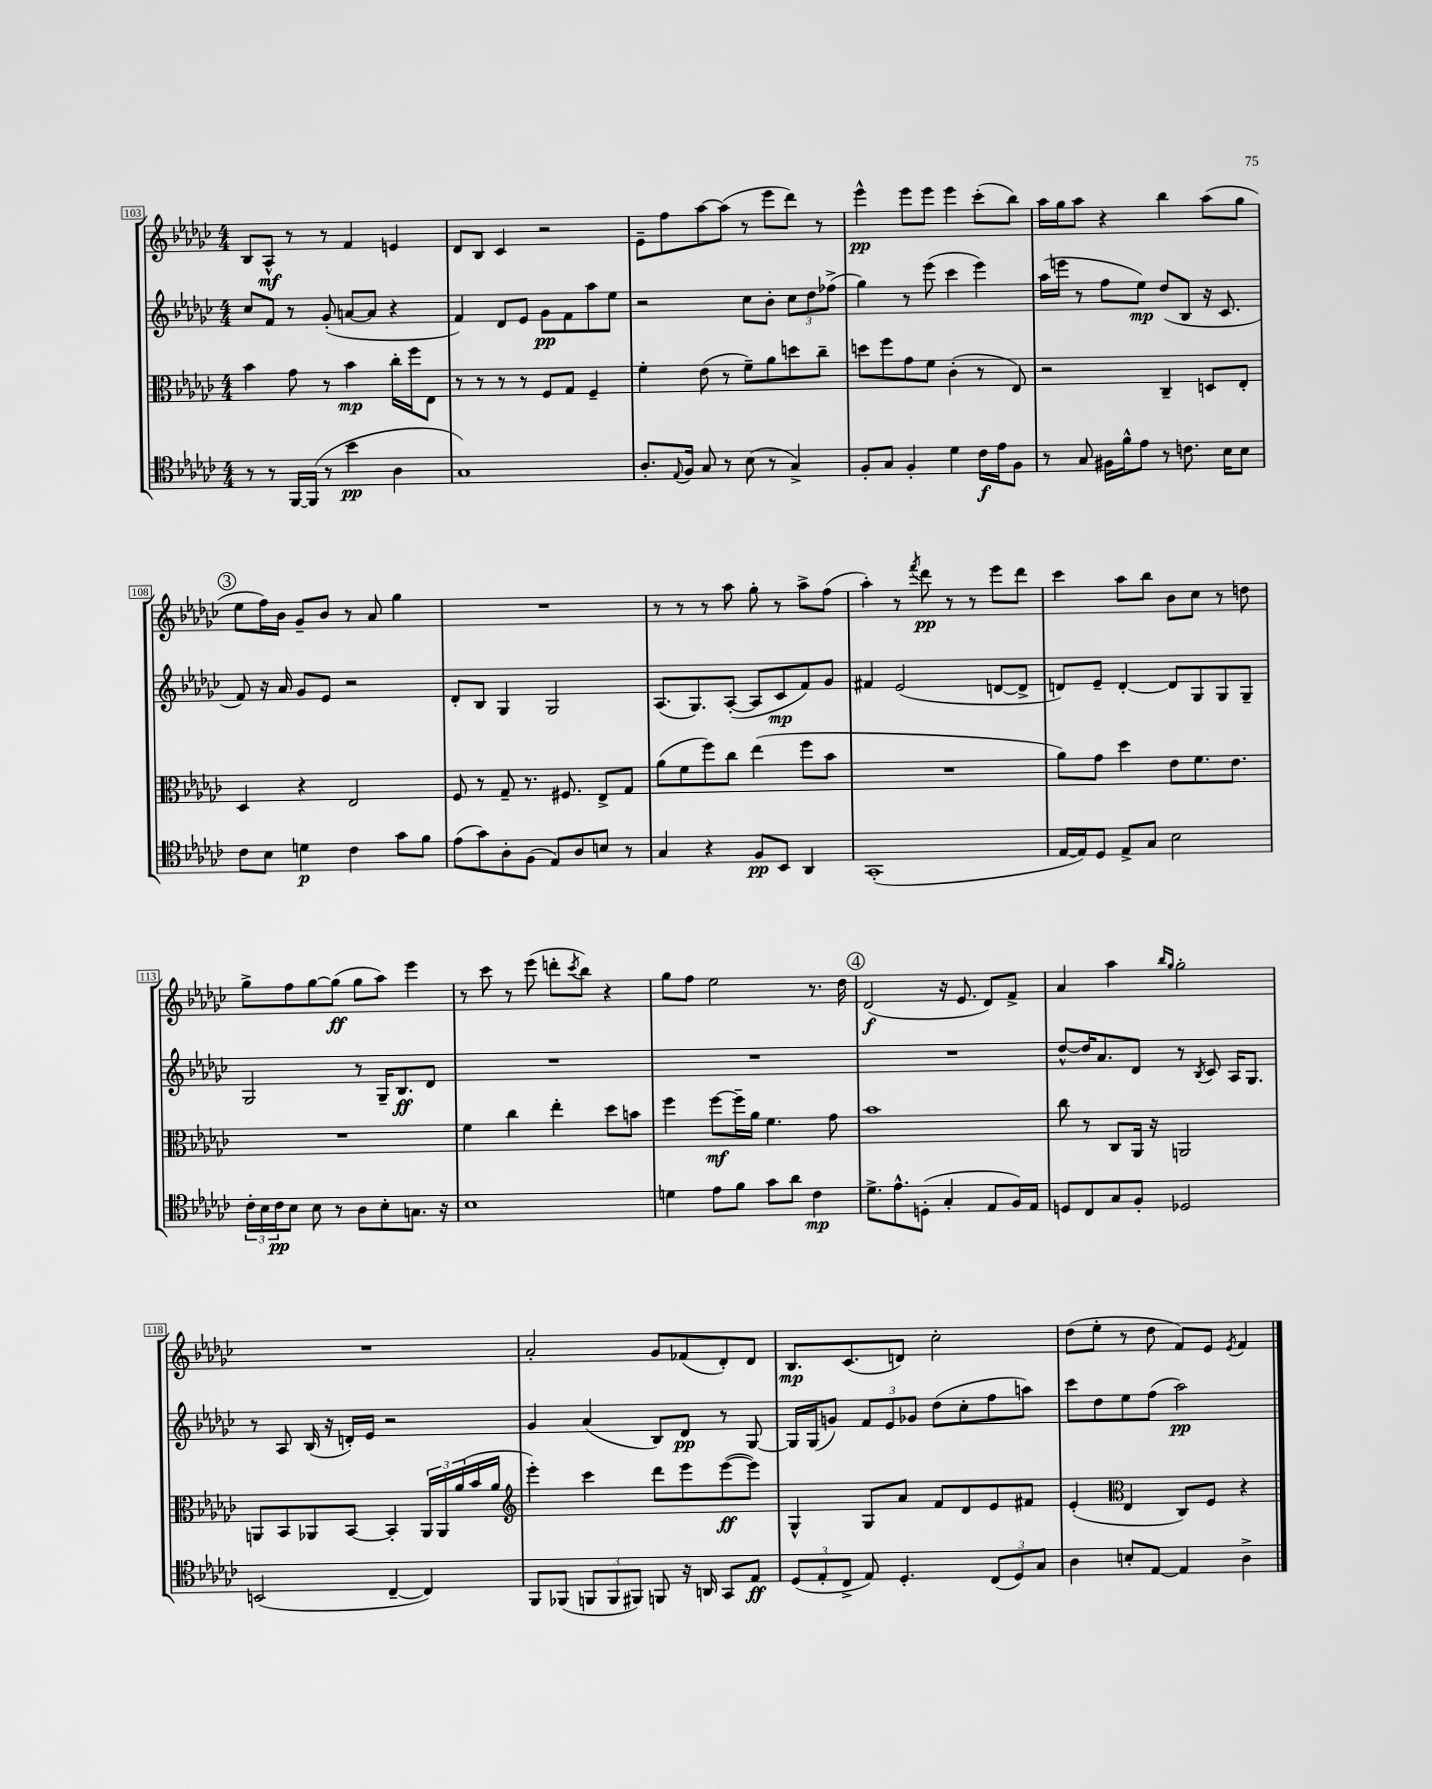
<<
\new StaffGroup <<
\new Staff = "s0" {
    \clef treble \key ges \major \numericTimeSignature \time 4/4
    bes8 aes8-^\mf r8 r8 f'4 e'4 |
    des'8 bes8 ces'4 r2 |
    ees'8-- f''8 aes''8~ aes''8( r8 ees'''8 des'''8) r8 |
    ees'''4-^\pp ees'''8 ees'''8 ees'''4 ces'''8-.( bes''8) |
    aes''16 ges''16 aes''8 r4 bes''4 aes''8( ges''8 |
    \mark \markup { \circle "3" } ees''8 f''16) bes'16 ges'8-- bes'8 r8 aes'8 ges''4 |
    R1 |
    r8 r8 r8 aes''8 ges''8-. r8 aes''8-> f''8( |
    aes''4-.) r8 \acciaccatura { f'''8 } des'''8\pp r8 r8 ees'''8 des'''8 |
    ces'''4 aes''8 bes''8 bes'8 ces''8 r8 d''8 |
    ges''8-> f''8 ges''8~ ges''8\ff( ges''8 aes''8) ees'''4 |
    r8 ces'''8 r8 ees'''8( d'''8-. \acciaccatura { ces'''8 } bes''8) r4 |
    ges''8 f''8 ees''2 r8. des''16 |
    \mark \markup { \circle "4" } des'2\f( r16 ees'8. des'8) f'8-> |
    aes'4 aes''4 \grace { bes''16 ges''16 } ges''2-. |
    R1 |
    aes'2-. ges'8 fes'8( des'8-.) des'8 |
    bes8.\mp ces'8.( d'8) ces''2-. |
    des''8( ees''8-. r8 des''8 f'8) ees'8 \acciaccatura { ees'8 } f'4 \bar "|." |
}
\new Staff = "s1" {
    \clef treble \key ges \major \numericTimeSignature \time 4/4
    ces''8 f'8 r8 ges'8-.( a'8~ a'8 r4 |
    f'4) des'8 ees'8 ges'8\pp f'8 aes''8 ees''8 |
    r2 ces''8 bes'8-. \tuplet 3/2 { ces''8 des''8 fes''8->( } |
    ges''4) r8 ees'''8( ces'''4 ees'''4) |
    aes''16( e'''16 r8 f''8 ees''8\mp) des''8( bes8 r16 ces'8. |
    \mark \markup { \circle "3" } f'8) r16 aes'16 ges'8 ees'8 r2 |
    des'8-. bes8 ges4 ges2 |
    aes8.( ges8.) aes8~-.( aes8 ces'8\mp f'8) ges'8 |
    fis'4 ees'2( d'8~ d'8-> |
    d'8) ees'8-- d'4~-. d'8 ges8 ges8 ges8-- |
    ges2 r8 ges16-- bes8.\ff des'8 |
    R1 |
    R1 |
    \mark \markup { \circle "4" } R1 |
    des''8~-^ des''16 aes'8. des'8 r8 \acciaccatura { bes8 } ces'8 aes16 ges8. |
    r8 aes8 bes16( r16 d'16-.) ees'16 r2 |
    ges'4 aes'4( bes8) des'8\pp r8 ges8~ |
    ges16 ges16( g'8) \tuplet 3/2 { f'8 ees'8 ges'8 } des''8( ces''8-. f''8 a''8) |
    ces'''8 des''8 ees''8 f''8( aes''2\pp) \bar "|." |
}
\new Staff = "s2" {
    \clef alto \key ges \major \numericTimeSignature \time 4/4
    bes'4 ges'8 r8 bes'4\mp ces''16-. f''16 ees8 |
    r8 r8 r8 r8 f8 ges8 f4-- |
    f'4-. ees'8( r8 f'8--) aes'8 d''8 ces''8-- |
    d''8 f''8 ges'8 f'8 ces'4-.( r8 ees8) |
    r2 ces4-- d8 ees8-. |
    \mark \markup { \circle "3" } des4 r4 ees2 |
    f8 r8 ges8-- r8. fis8. ees8-> ges8 |
    aes'8( f'8 f''8) ces''8 ees''4( f''8 bes'8 |
    R1 |
    aes'8) ges'8 des''4 ees'8 f'8. ees'8. |
    R1 |
    f'4 ces''4 ees''4-. des''8 b'8 |
    f''4 f''8~\mf f''16-- aes'16 f'4. ges'8 |
    \mark \markup { \circle "4" } bes'1 |
    ces''8 r8 ces8 aes,16 r16 a,2 |
    a,8 bes,8 aes,8 bes,8~ bes,4-. \tuplet 3/2 { aes,16 aes,16 aes'16( } bes'16 aes'16 |
    \clef treble ees'''4-.) ces'''4 des'''8 ees'''8 ees'''8~\ff( ees'''8) |
    ges4-^ ges8 aes'8 f'8 des'8 ees'8 fis'8 |
    ees'4-.( \clef alto ees4 ces8) f8 r4 \bar "|." |
}
\new Staff = "s3" {
    \clef tenor \key ges \major \numericTimeSignature \time 4/4
    r8 r8 f,16~ f,16( r8 bes'4\pp aes4 |
    ges1) |
    aes8.-. \appoggiatura { ees8 } f16 ges8 r8 bes8( r8 ges4->) |
    f8-. ges8 f4-. des'4 ces'16\f ees'16 f8 |
    r8 ges8 fis16 f'16-^ ees'8 r8 c'8. bes16 bes8 |
    \mark \markup { \circle "3" } ces'8 bes8 d'4\p ces'4 ges'8 f'8 |
    ees'8( ges'8) aes8-. f8( ees8) aes8 b8 r8 |
    ges4 r4 f8\pp bes,8 aes,4 |
    ges,1-.( |
    ees16~ ees16) des8 ees8-> ges8 bes2 |
    \tuplet 3/2 { ces'16-. bes16 ces'16\pp } bes8 bes8 r8 aes8 bes8-. g8. r16 |
    bes1 |
    d'4 ees'8 f'8 ges'8 aes'8 ces'4\mp |
    \mark \markup { \circle "4" } des'8.-> ees'8.-^ d8-.( ges4-. ees8 f16) ees16 |
    d8 ces8 ges8 f8-. des2 |
    b,2( ces4~-- ces4) |
    f,8 fes,8( \tuplet 3/2 { f,8 f,8 fis,8) } f,8 r16 a,16 ges,8 ees8\ff |
    \tuplet 3/2 { des8( ees8-. ces8-> } ees8) des4.-. \tuplet 3/2 { ces8( des8) ges8 } |
    aes4 b8-. ees8~ ees4 aes4-> \bar "|." |
}
>>
>>
\layout { \context { \Score currentBarNumber = #103 \override BarNumber.stencil = #(make-stencil-boxer 0.1 0.3 ly:text-interface::print) } }
